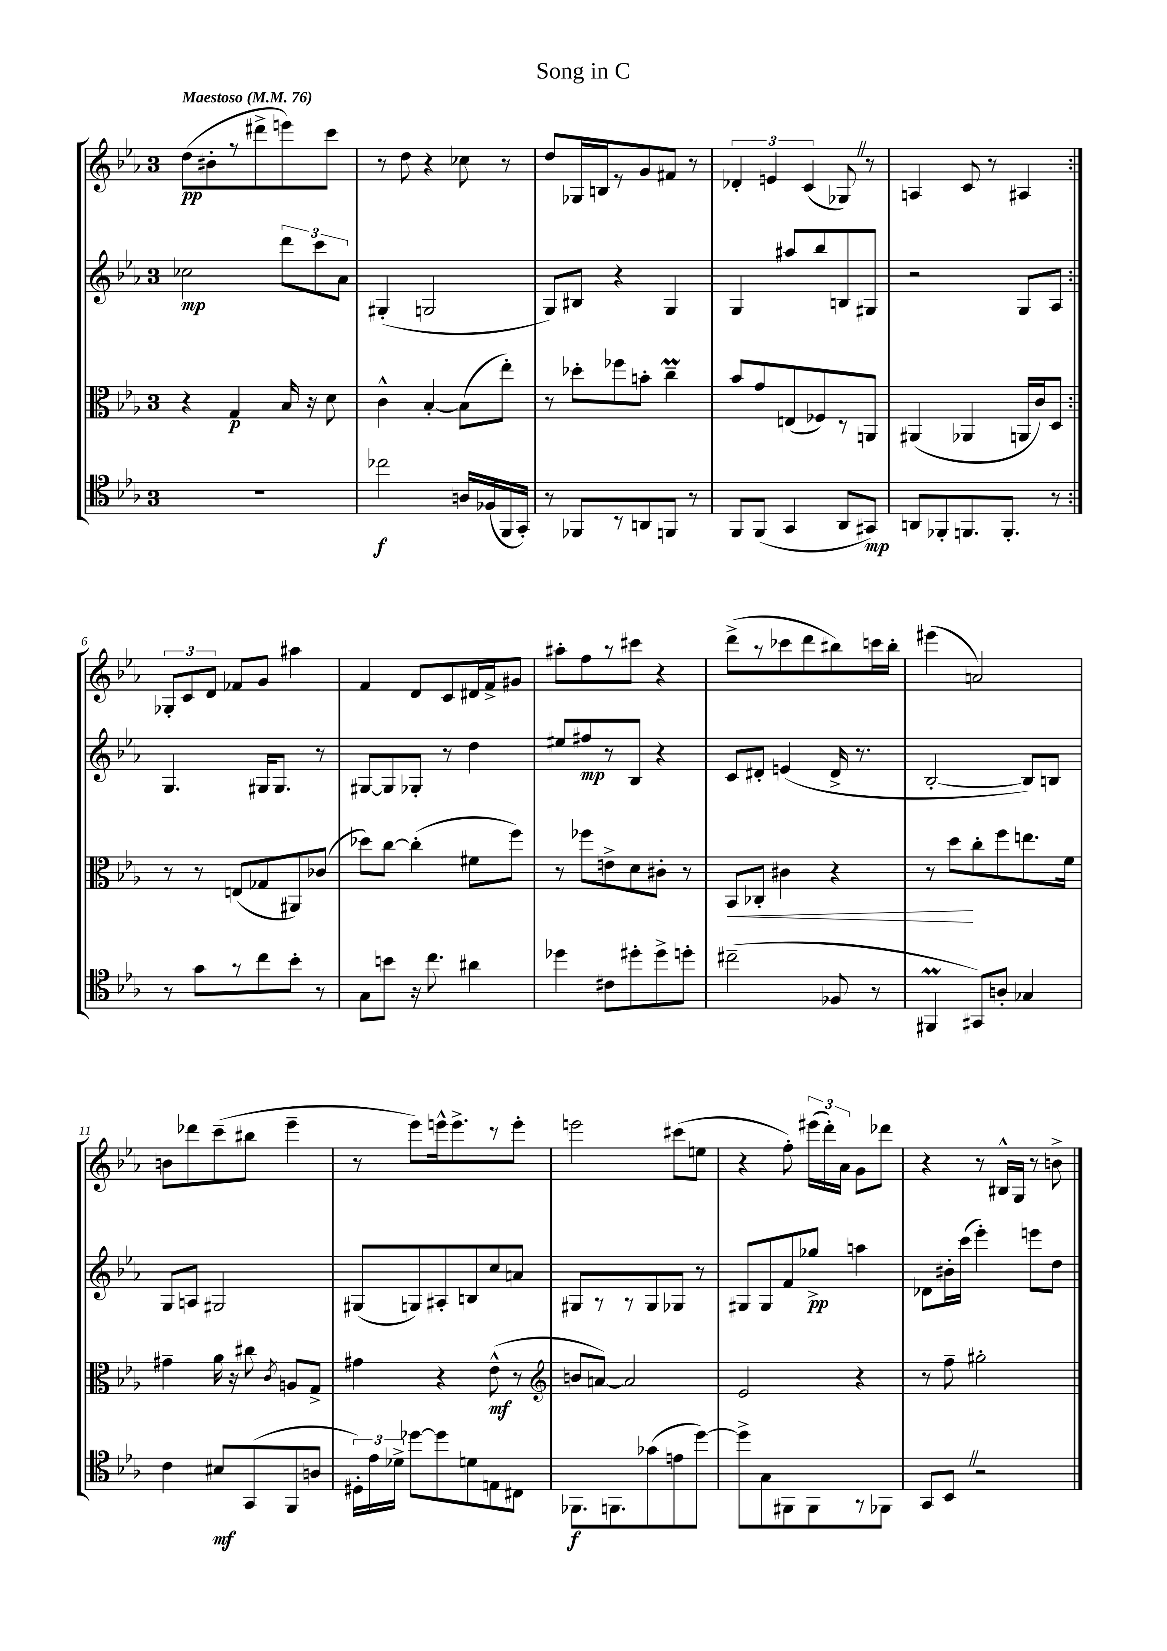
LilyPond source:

\header { title = "Song in C" }
<<
\new StaffGroup <<
\new Staff = "s0" {
    \clef treble \key ees \major \once \override Staff.TimeSignature.style = #'single-digit \time 3/4 \tempo "Maestoso" 4 = 76
    \autoBeamOff \repeat volta 2 { d''8[\pp( bis'8-. r8 dis'''8-> e'''8) c'''8] |
    r8 d''8 r4 ces''8 r8 |
    d''8[ ges16 b16 r8 g'8 fis'8] r8 |
    \tuplet 3/2 { des'4-. e'4 c'4( } ges8) \once \override BreathingSign.text = \markup { \musicglyph "scripts.caesura.straight" } \breathe r8 |
    a4 c'8 r8 ais4 | }
    \tuplet 3/2 { ges8[-. c'8 d'8] } fes'8[ g'8] ais''4 |
    f'4 d'8[ c'8 dis'16 f'16-> gis'8] |
    ais''8[-. f''8 r8 cis'''8] r4 |
    d'''8[->( r8 ces'''8 d'''8 bis''8) c'''16 bis''16]-. |
    eis'''4( a'2) |
    b'8[ des'''8 c'''8--( bis''8] ees'''4-- |
    r8 ees'''8[) e'''16-^ e'''8.-> r8 e'''8]-. |
    e'''2 cis'''8[( e''8] |
    r4 f''8-.) \tuplet 3/2 { eis'''16[( d'''16-.) aes'16] } g'8[ des'''8] |
    r4 r8 bis16[-^ g16] r8 b'8-> \bar "|." |
}
\new Staff = "s1" {
    \clef treble \key ees \major \once \override Staff.TimeSignature.style = #'single-digit \time 3/4
    \autoBeamOff \repeat volta 2 { ces''2\mp \tuplet 3/2 { d'''8[ c'''8 aes'8] } |
    gis4-.( g2 |
    g8[) bis8] r4 g4 |
    g4 ais''8[ bes''8 b8 gis8] |
    r2 g8[ aes8] | }
    g4. gis16[ gis8.] r8 |
    gis8[~ gis8 ges8]-. r8 d''4 |
    eis''8[ fis''8\mp r8 bes8] r4 |
    c'8[ dis'8]-. e'4( dis'16-> r8. |
    bes2~-. bes8[) b8] |
    g8[ a8] gis2 |
    gis8[( g8) ais8-. b8 c''8 a'8] |
    gis8[ r8 r8 gis8 ges8] r8 |
    gis8[ gis8 f'8 ges''8]->\pp a''4 |
    des'8[ bis'16-. c'''16]( ees'''4-.) e'''8[ d''8] \bar "|." |
}
\new Staff = "s2" {
    \clef alto \key ees \major \once \override Staff.TimeSignature.style = #'single-digit \time 3/4
    \autoBeamOff \repeat volta 2 { r4 g4\p bes16 r16 d'8 |
    c'4-^ bes4~-. bes8[( ees''8]-.) |
    r8 des''8[-. fes''8 b'8]-. c''4--\prall |
    bes'8[ g'8 e8( fes8) r8 a,8] |
    ais,4( aes,4 a,16[ c'16) d8] | }
    r8 r8 e8[( ges8 ais,8) ces'8]( |
    des''8[) c''8]~ c''4-.( fis'8[ f''8]) |
    r8 fes''8[ e'8-> d'8 cis'8]-. r8 |
    bes,8[\< ces8]-. cis'4 r4 |
    r8 d''8[\! c''8-. f''8 e''8. f'16] |
    gis'4-- aes'16 r16 cis''8 \acciaccatura { c'8 } a8[ g8]-> |
    gis'4 r4 ees'8-^\mf( r8 |
    \clef treble b'8[ a'8]~) a'2 |
    ees'2 r4 |
    r8 f''8-- gis''2-. \bar "|." |
}
\new Staff = "s3" {
    \clef tenor \key ees \major \once \override Staff.TimeSignature.style = #'single-digit \time 3/4
    \autoBeamOff \repeat volta 2 { R2. |
    ces''2\f a16[ fes16( f,16 g,16]-.) |
    r8 fes,8[ r8 a,8 f,8] r8 |
    f,8[ f,8]( g,4 aes,8[ gis,8]\mp) |
    a,8[ fes,8-. f,8. f,8.]-. r8 | }
    r8 g'8[ r8 c''8 bes'8]-. r8 |
    g8[ b'8] r16 c''8. ais'4 |
    des''4 cis'8[ dis''8-. dis''8-> d''8]-. |
    cis''2--( fes8 r8 |
    fis,4\prall gis,8[) a8]-. ges4 |
    c'4 bis8[\mf g,8( f,8 a8] |
    \tuplet 3/2 { dis16[-.) ees'16 des'16]-> } des''8[~ des''8 d'8 e8 cis8] |
    fes,8.[\f f,8. ges'8( e'8 d''8]~) |
    d''8[-> g8 fis,8 fis,8 r8 fes,8] |
    g,8[ bes,8] \once \override BreathingSign.text = \markup { \musicglyph "scripts.caesura.straight" } \breathe r2 \bar "|." |
}
>>
>>
